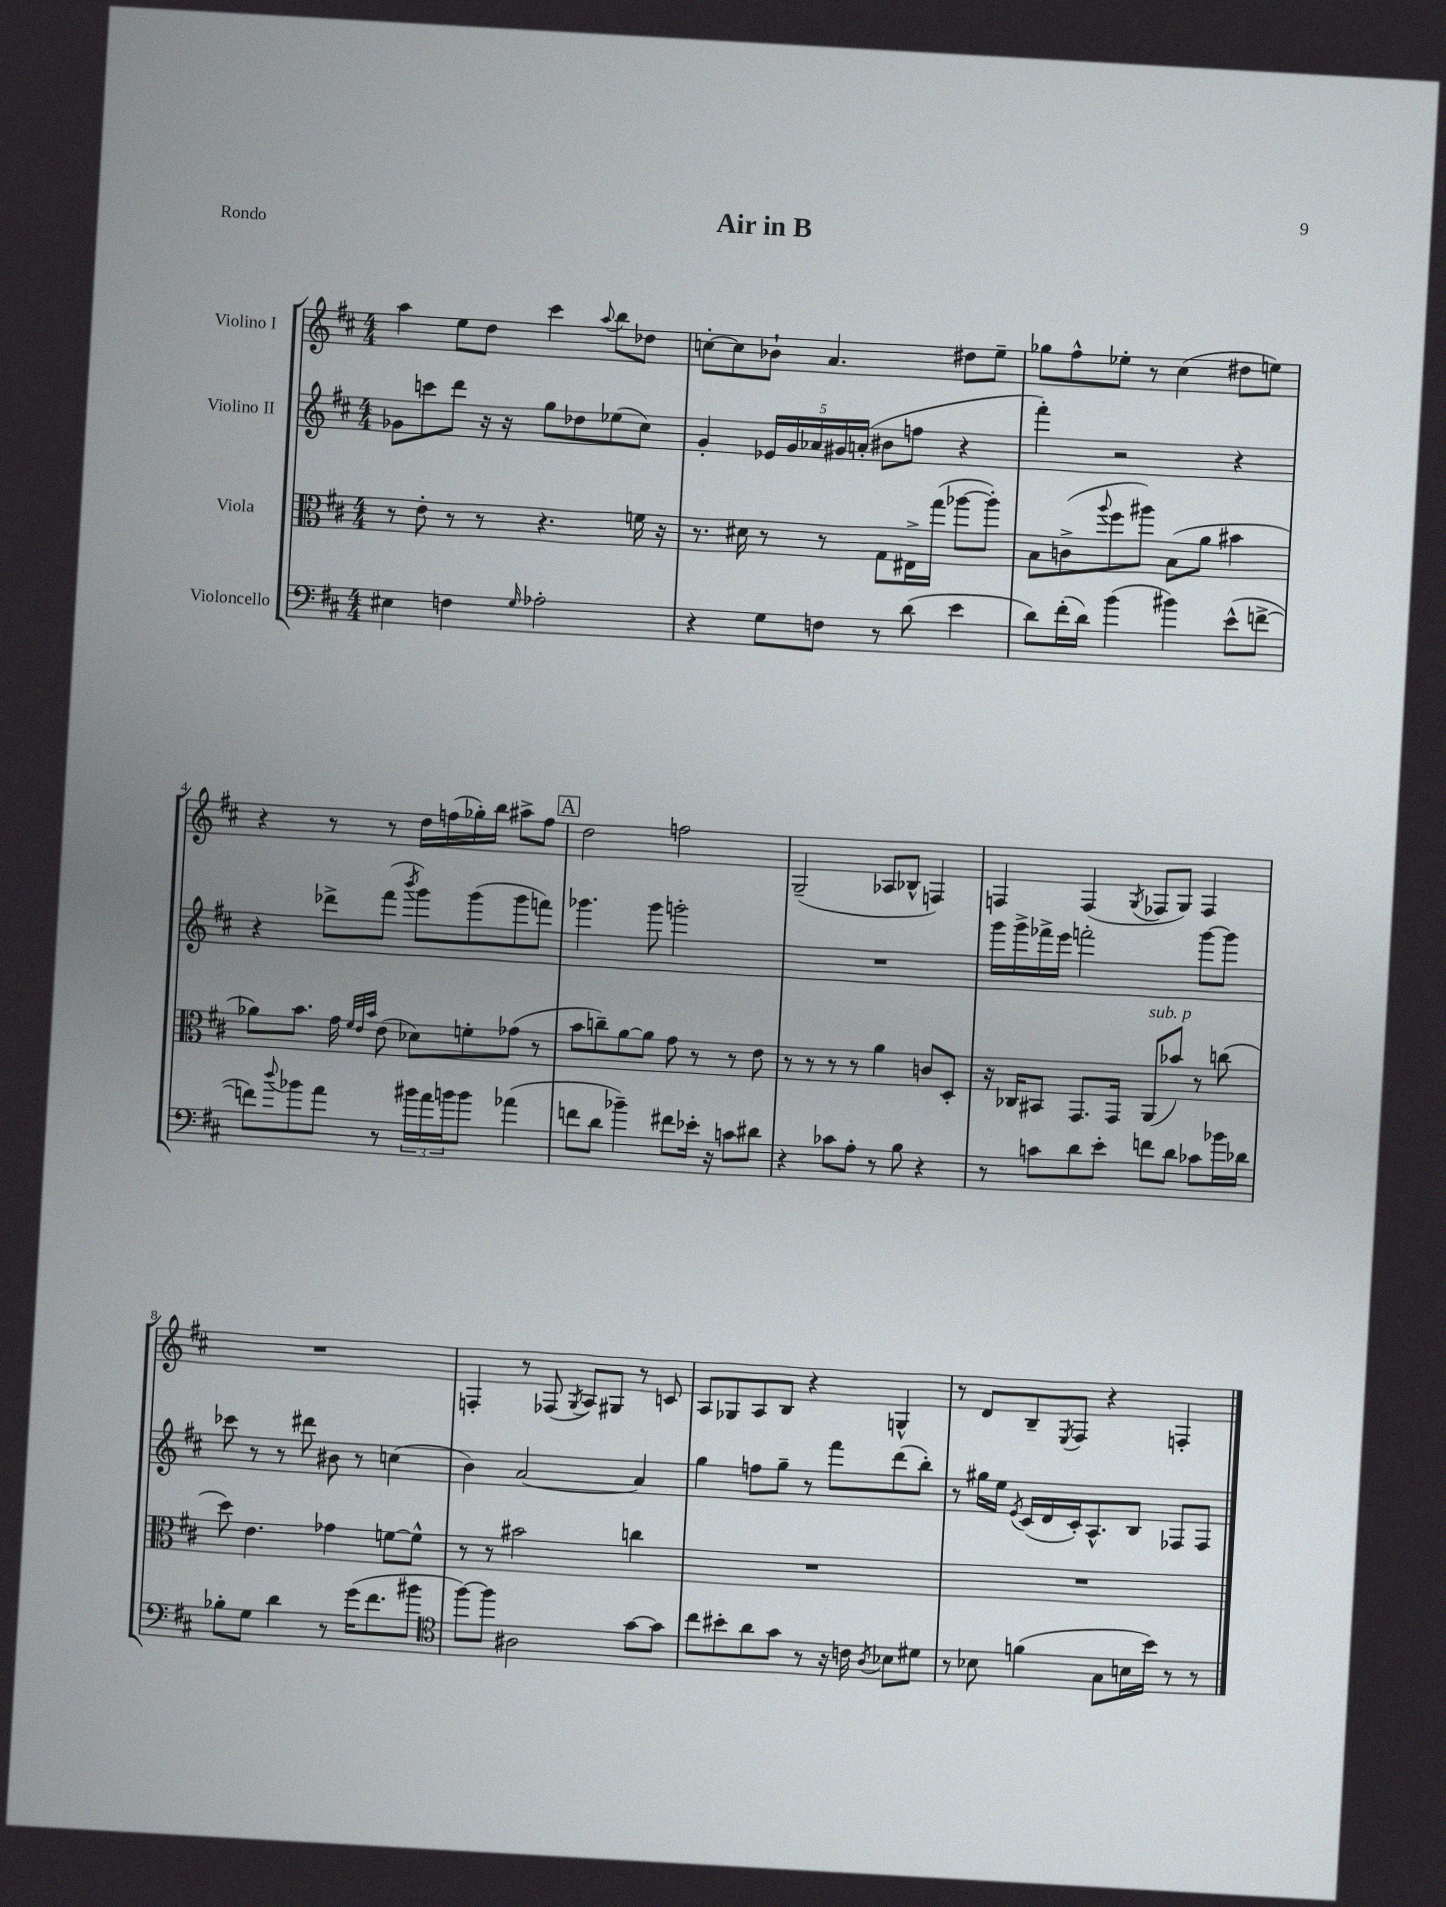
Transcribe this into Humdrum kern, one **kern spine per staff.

**kern	**kern	**kern	**kern
*staff4	*staff3	*staff2	*staff1
*clefF4	*clefC3	*clefG2	*clefG2
*k[f#c#]	*k[f#c#]	*k[f#c#]	*k[f#c#]
*M4/4	*M4/4	*M4/4	*M4/4
4E#\	8r	8g-\L	4aa\
.	8e'\	8ccc\	.
4F\	8r	8ddd\J	8ee\L
.	8r	16r	8dd\J
.	.	16r	.
16qqG/	.	.	.
2A-'\	4.r	8gg\L	4ccc#\
.	.	8dd-\	.
.	.	.	8qqaa/
.	.	(8ee-\	8bb\L
.	16f\	8cc#\J)	8dd-\J
.	16r	.	.
=	=	=	=
4r	8.r	4g'/	[8cc'\L
.	.	.	8cc\]
.	16d#\	.	.
8G\L	8r	20e-/LL	8b-`\J
.	.	20g/	.
.	.	20a-/	.
8F\J	8r	.	4.a/
.	.	20g#/	.
.	.	(20a'/JJ	.
8r	8G\L	8b#\L	.
(8d\	16E#^\L	8ff\J	.
.	(16gg\JJ	.	.
4e\	[8aa-\L	4r	8dd#\L
.	8aa-'\]J)	.	8ee~\J
=	=	=	=
8d\L)	8B\L	4fff#'\)	8gg-\L
(16f#'\L	(8c^\	.	8ff#^^\
16d\JJ)	.	.	.
.	8qqaa/	.	.
(4b\	8ff#\	2r	8ee-'\J
.	8aa#\J)	.	8r
4b#\)	(8B\L	.	(4cc#\
.	8a\J	.	.
(8e^^\L	4b#\	4r	8dd#\L
[8f^\J	.	.	8ee\J)
=	=	=	=
8f\]L)	8a-\L)	4r	4r
8qqdd/	.	.	.
8b-\	8.b\J	.	.
8a\J	.	8ddd-^\L	8r
.	16g\	.	.
.	32qqf#/LLL	.	.
.	32qqe/	.	.
.	32qqb/JJJ	.	.
8r	(8e\	(8fff#\J	8r
.	.	8qbbb/	.
24b#\LL	8d-\L)	8ggg\L)	16dd\LL
24a\	.	.	.
.	.	.	(16ff\
24b\J	.	.	.
8b\J	8f'\	(8ggg\	16gg-'\)
.	.	.	16bb\JJ
(4a-\	(8g-\J	8ggg\	8aa#^\L
.	8r	8fff\J)	8ff\J
=	=	=	=
8f\L	8b\L	4.ggg-\	2dd\
8d\J	8cc~\)	.	.
4b-~\)	[8a\	.	.
.	8a\]J	8ggg-\	.
8f#\L	8g\	2ggg'\	2ff\
16e-'\Jk	8r	.	.
16r	.	.	.
8c\L	8r	.	.
8d#\J	8e\	.	.
=	=	=	=
4r	8r	1r	(2G~/
.	8r	.	.
8c-\L	8r	.	.
8A'\J	8r	.	.
8r	4a\	.	8A-/L
8B\	.	.	8B-^^/J
4r	8c/L	.	4F/)
.	8D'/J	.	.
=	=	=	=
8r	16r	16ggg\LL	4F/
.	16C-/LK	16ggg^\	.
8c\L	8BB#/J	16fff-^\	.
.	.	16eee\JJ	.
8d\	8.GG/L	2fff'\	(4F/
8e'\J	.	.	.
.	16GG/Jk	.	.
.	.	.	8qG/
8f\L	(8AA/L	.	8F-/L
8d\J	8b-/J)	.	8G/J)
8c-\L	8r	[8ggg\L	4F-/
16b-\L	(8cc\	8ggg\]J	.
16d-\JJ	.	.	.
=	=	=	=
8B-'\L	8dd\)	8ccc-\	1r
8G\J	4.e\	8r	.
4d\	.	8r	.
.	.	8ddd#\	.
8r	4g-\	8b#\	.
(16g\LK	.	8r	.
8.f#\	.	.	.
.	[8f\L	(4cc\	.
8b#\J	8f^^\]J	.	.
=	=	=	=
*clefC4	*	*	*
[8ff#\L)	8r	4b\)	4F'/
8ff#\]J	8r	.	.
2A#\	2b#\	[2a/	8r
.	.	.	(8F-/
.	.	.	8qG/
.	.	.	8A/L)
.	.	.	8G#/J
[8g\L	4cc\	4a/]	8r
8g\]J	.	.	8c/
=	=	=	=
8cc#\L	1r	4gg\	8A/L
8b#'\	.	.	8G-/
8a\	.	8ff\L	8A/
8g\J	.	8gg~\J	8B/J
8r	.	8r	4r
16r	.	8fff#\L	.
16c\	.	.	.
8qA/	.	.	.
8B-\L	.	(8ddd\	4G^^/
8d#\J	.	8bb'\J)	.
=	=	=	=
8r	1r	8r	8r
8B-\	.	16gg#\LL	8d/L
.	.	16ee\JJ	.
.	.	8qe/	.
(4f\	.	(16c#/LL	8B~/
.	.	16d/	.
.	.	.	8qE/
.	.	16c#'/J)	8F#/J
.	.	8.A^^/	.
8G\L	.	.	4r
16B\L	.	8B/J	.
16b\JJ)	.	.	.
8r	.	8F-/L	4F'/
8r	.	8F-/J	.
==	==	==	==
*-	*-	*-	*-
